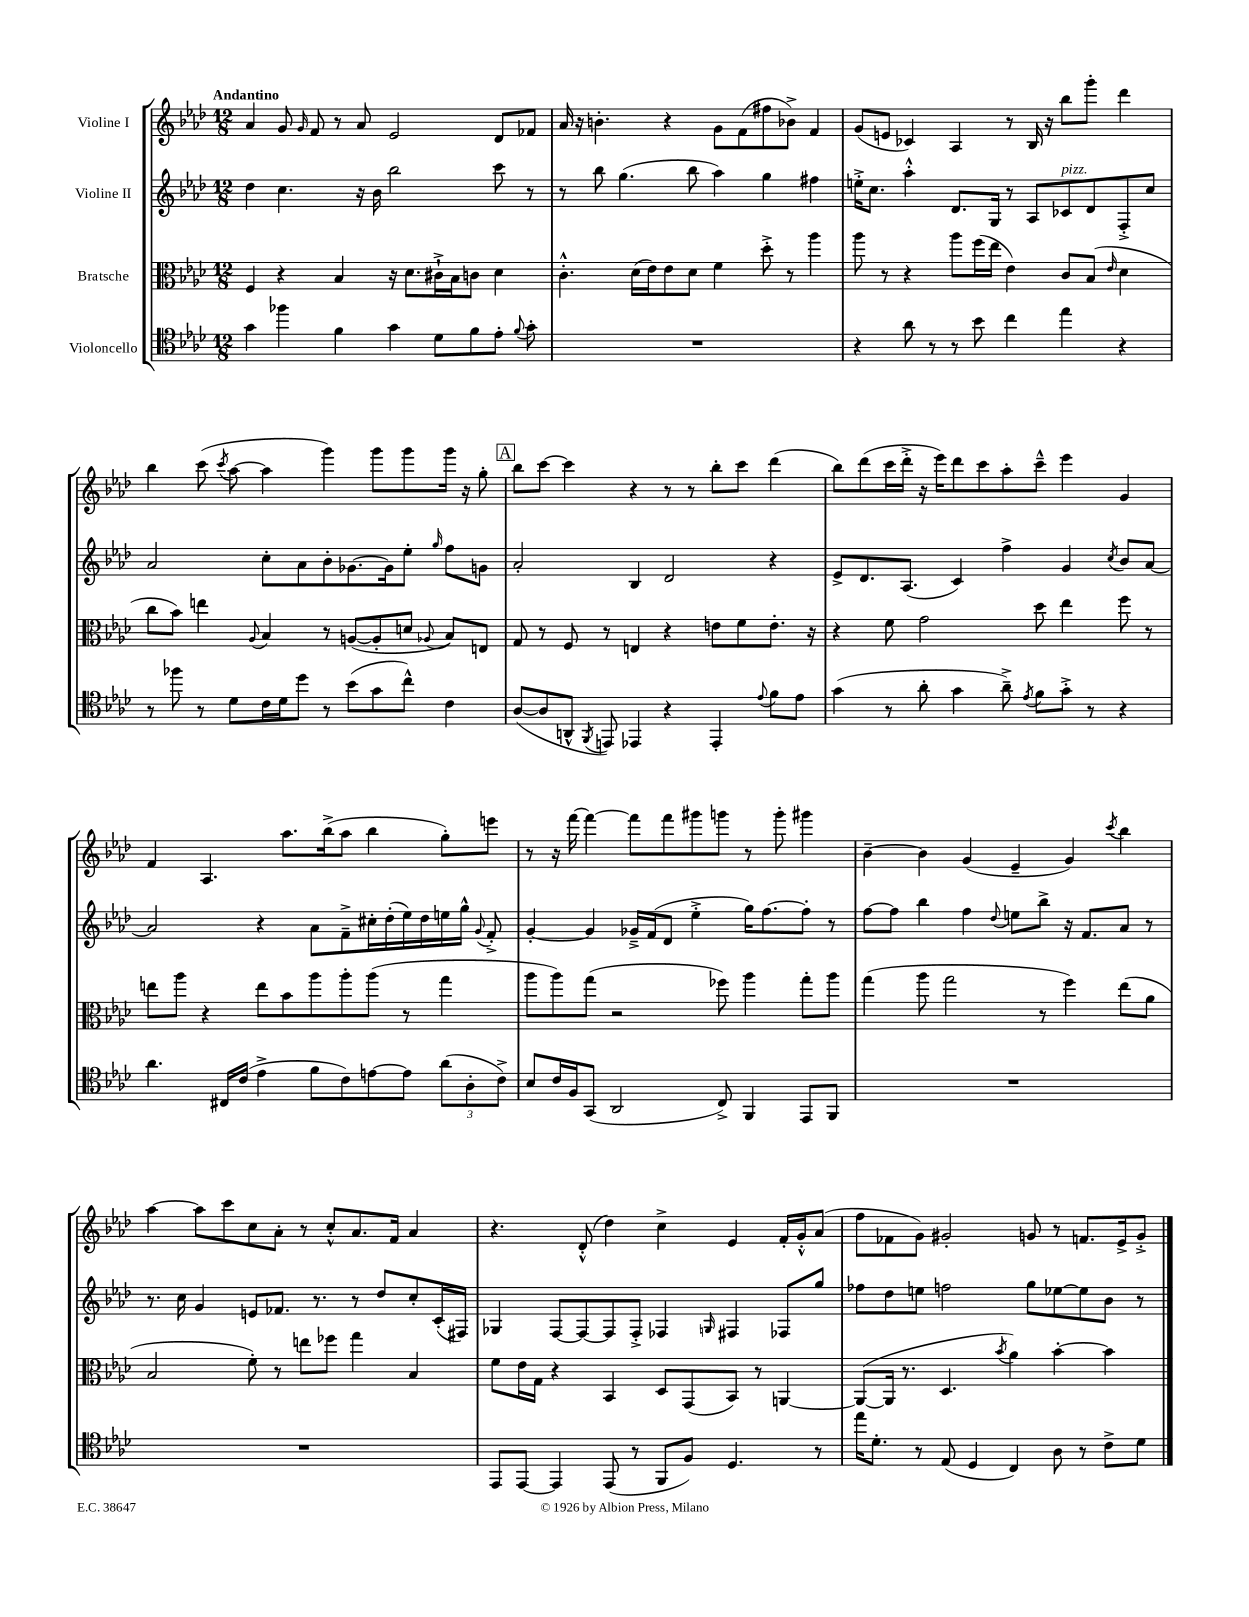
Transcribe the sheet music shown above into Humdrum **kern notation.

**kern	**kern	**kern	**kern
*staff4	*staff3	*staff2	*staff1
*clefC4	*clefC3	*clefG2	*clefG2
*k[b-e-a-d-]	*k[b-e-a-d-]	*k[b-e-a-d-]	*k[b-e-a-d-]
*M12/8	*M12/8	*M12/8	*M12/8
4g	4F	4dd-	4a-
4ff-	4r	4.cc	8g
.	.	.	16qqg
.	.	.	8f
4f	4B-	.	8r
.	.	16r	8a-
.	.	16b-	.
4g	16r	2bb-	2e-
.	8.d-	.	.
8d-	16c#`^	.	.
.	16B-	.	.
8f	8c	.	.
8e-'	4d-	8ccc	8d-
8qqf	.	.	.
8g'	.	8r	8f-
=	=	=	=
1.r	4.c'^^	8r	16a-
.	.	.	16r
.	.	8bb-	4.b'
.	.	(4.gg	.
.	(16d-	.	.
.	16e-)	.	.
.	8e-	.	4r
.	8d-	8bb-	.
.	4f	4aa-)	8g
.	.	.	(8f
.	8dd-'^	4gg	8ff#
.	8r	.	8b-^)
.	4aa-	4ff#	4f
=	=	=	=
4r	8aa-	16ee'^	(8g
.	.	8.cc	.
.	8r	.	8e
8a-	4r	4aa-'^^	4c-)
8r	.	.	.
8r	8aa-	8.d-	4A-
8b-	(16ff	.	.
.	16ee-	16G	.
4cc	4e-)	8r	8r
.	.	8A-	16B-
.	.	.	16r
4ee-	8c	8c-	8bb-
.	(8B-	8d-	8ggg'
.	16qqe-	.	.
4r	4d-	8F'^	4ddd-
.	.	8cc	.
=	=	=	=
8r	8cc	2a-	4bb-
8ff-	8b-)	.	.
8r	4ee	.	(8ccc
.	.	.	8qccc
8d-	.	.	[8aa-
.	8qqA-	.	.
16c	4B-	8cc'	4aa-]
16d-	.	.	.
8dd-	.	8a-	.
8r	8r	8b-'	4ggg)
(8b-	([8A	[8.g-	.
8g	8A']	.	8ggg
.	.	16g-]	.
8cc^^)	8d	8ee-'	8ggg
.	8qqA-	16qqgg	.
4c	8B-)	8ff	16ggg
.	.	.	16r
.	8E	8g	8gg'
=	=	=	=
([8A-	8G	2a-'	8bb-
8A-]	8r	.	[8ccc
8AA^^	8F	.	4ccc]
8qFF	.	.	.
8EE)	8r	.	.
4EE-	4E	4B-	4r
4r	4r	2d-	8r
.	.	.	8r
4EE-'	8e	.	8bb-'
.	8f	.	8ccc
8qqe-	.	.	.
8f	8.e'	4r	(4ddd-
8e-	.	.	.
.	16r	.	.
=	=	=	=
(4g	4r	8e-^	8bb-)
.	.	8.d-	(8ddd-
8r	8f	.	16ccc
.	.	(8.A-	16ddd-'^
8a-'	2g	.	16r
.	.	.	16eee-)
4g	.	4c)	8ddd-
.	.	.	8ccc
8a-~^)	.	4ff^	8aa-'
8qe-	.	.	.
8f	8dd-	.	8ccc~^^
8g'^	4ee-	4g	4eee-
8r	.	.	.
.	.	8qcc	.
4r	8ff	8b-	4g
.	8r	[8a-	.
=	=	=	=
4.a-	8ee	2a-]	4f
.	8aa-	.	.
.	4r	.	4.A-
16C#	.	.	.
(16c	.	.	.
4e-^	8ee	4r	.
.	8b-	.	8.aa-
8f	8aa-	8a-	.
.	.	.	(16bb-^
8c)	8aa-'	8f~^	8aa-
[8e	(8aa-	16cc#'	4bb-
.	.	(16dd-'	.
8e]	8r	16ee-)	.
.	.	16dd-	.
(12a-	4gg	16ee	8gg')
.	.	16gg^^	.
12A-'	.	.	.
.	.	8qqg	.
.	.	8f'^	8eee
12c^)	.	.	.
=	=	=	=
8B-	8aa-	[4g'	8r
16c	8aa-)	.	16r
16F	.	.	[16fff
(8GG	(8gg	4g]	4fff_
2AA-	2r	.	.
.	.	16g-~^	8fff]
.	.	(16f	.
.	.	8d-	8fff
.	.	4ee-'^	8ggg#
8C^)	8ff-)	.	8ggg
4FF	4aa-	16gg)	8r
.	.	[8.ff	.
.	.	.	8ggg'
8EE-	8gg'	8ff']	4ggg#
8FF	8aa-	8r	.
=	=	=	=
1.r	(4gg	[8ff	[4b-~
.	.	8ff]	.
.	8aa-	4bb-	4b-]
.	2gg	.	.
.	.	4ff	(4g
.	.	8qqdd-	.
.	.	8ee	4e-~
.	8r	8bb-^	.
.	4ff)	16r	4g)
.	.	8.f	.
.	.	.	8qccc
.	(8ee-	8a-	4bb-
.	8a-	8r	.
=	=	=	=
1.r	2B-	8.r	[4aa-
.	.	16cc	.
.	.	4g	8aa-]
.	.	.	8ccc
.	8f')	8e	8cc
.	8r	8.f-	8a-'
.	8ee	.	8r
.	.	8.r	.
.	8ff-	.	8cc'^^
.	4gg	8r	8.a-
.	.	8dd-	.
.	.	.	16f
.	4B-	8cc'	4a-
.	.	(16c'	.
.	.	16F#)	.
=	=	=	=
8EE-	8f	4G-	4.r
[8EE-	16e-	.	.
.	16G	.	.
4EE-]	4r	[8F	.
.	.	8F_	(8d-'^^
(8EE-	4BB-	8F]	4dd-)
8r	.	8F'^	.
8FF	8D-	4F-	4cc^
8F)	(8GG	.	.
.	.	16qqG	.
4.D-	8BB-)	4F#	4e-
.	8r	.	.
.	[4AA	8F-	16f'
.	.	.	16g'^^
8r	.	8gg	(8a-
=	=	=	=
16ee-	(8AA_	8ff-	8ff
8.d-'	.	.	.
.	16AA]	8dd-	8f-
.	8.r	.	.
8r	.	8ee	8g)
(8E-	4.D-	2ff	2g#'
4D-	.	.	.
.	8qb-	.	.
4C)	4a-)	.	.
.	.	8gg	8g
8A-	[4b-'	[8ee-	8r
8r	.	8ee-]	8.f
8c^	4b-]	8b-	.
.	.	.	16e-^
8d-	.	8r	8g'^
==	==	==	==
*-	*-	*-	*-
